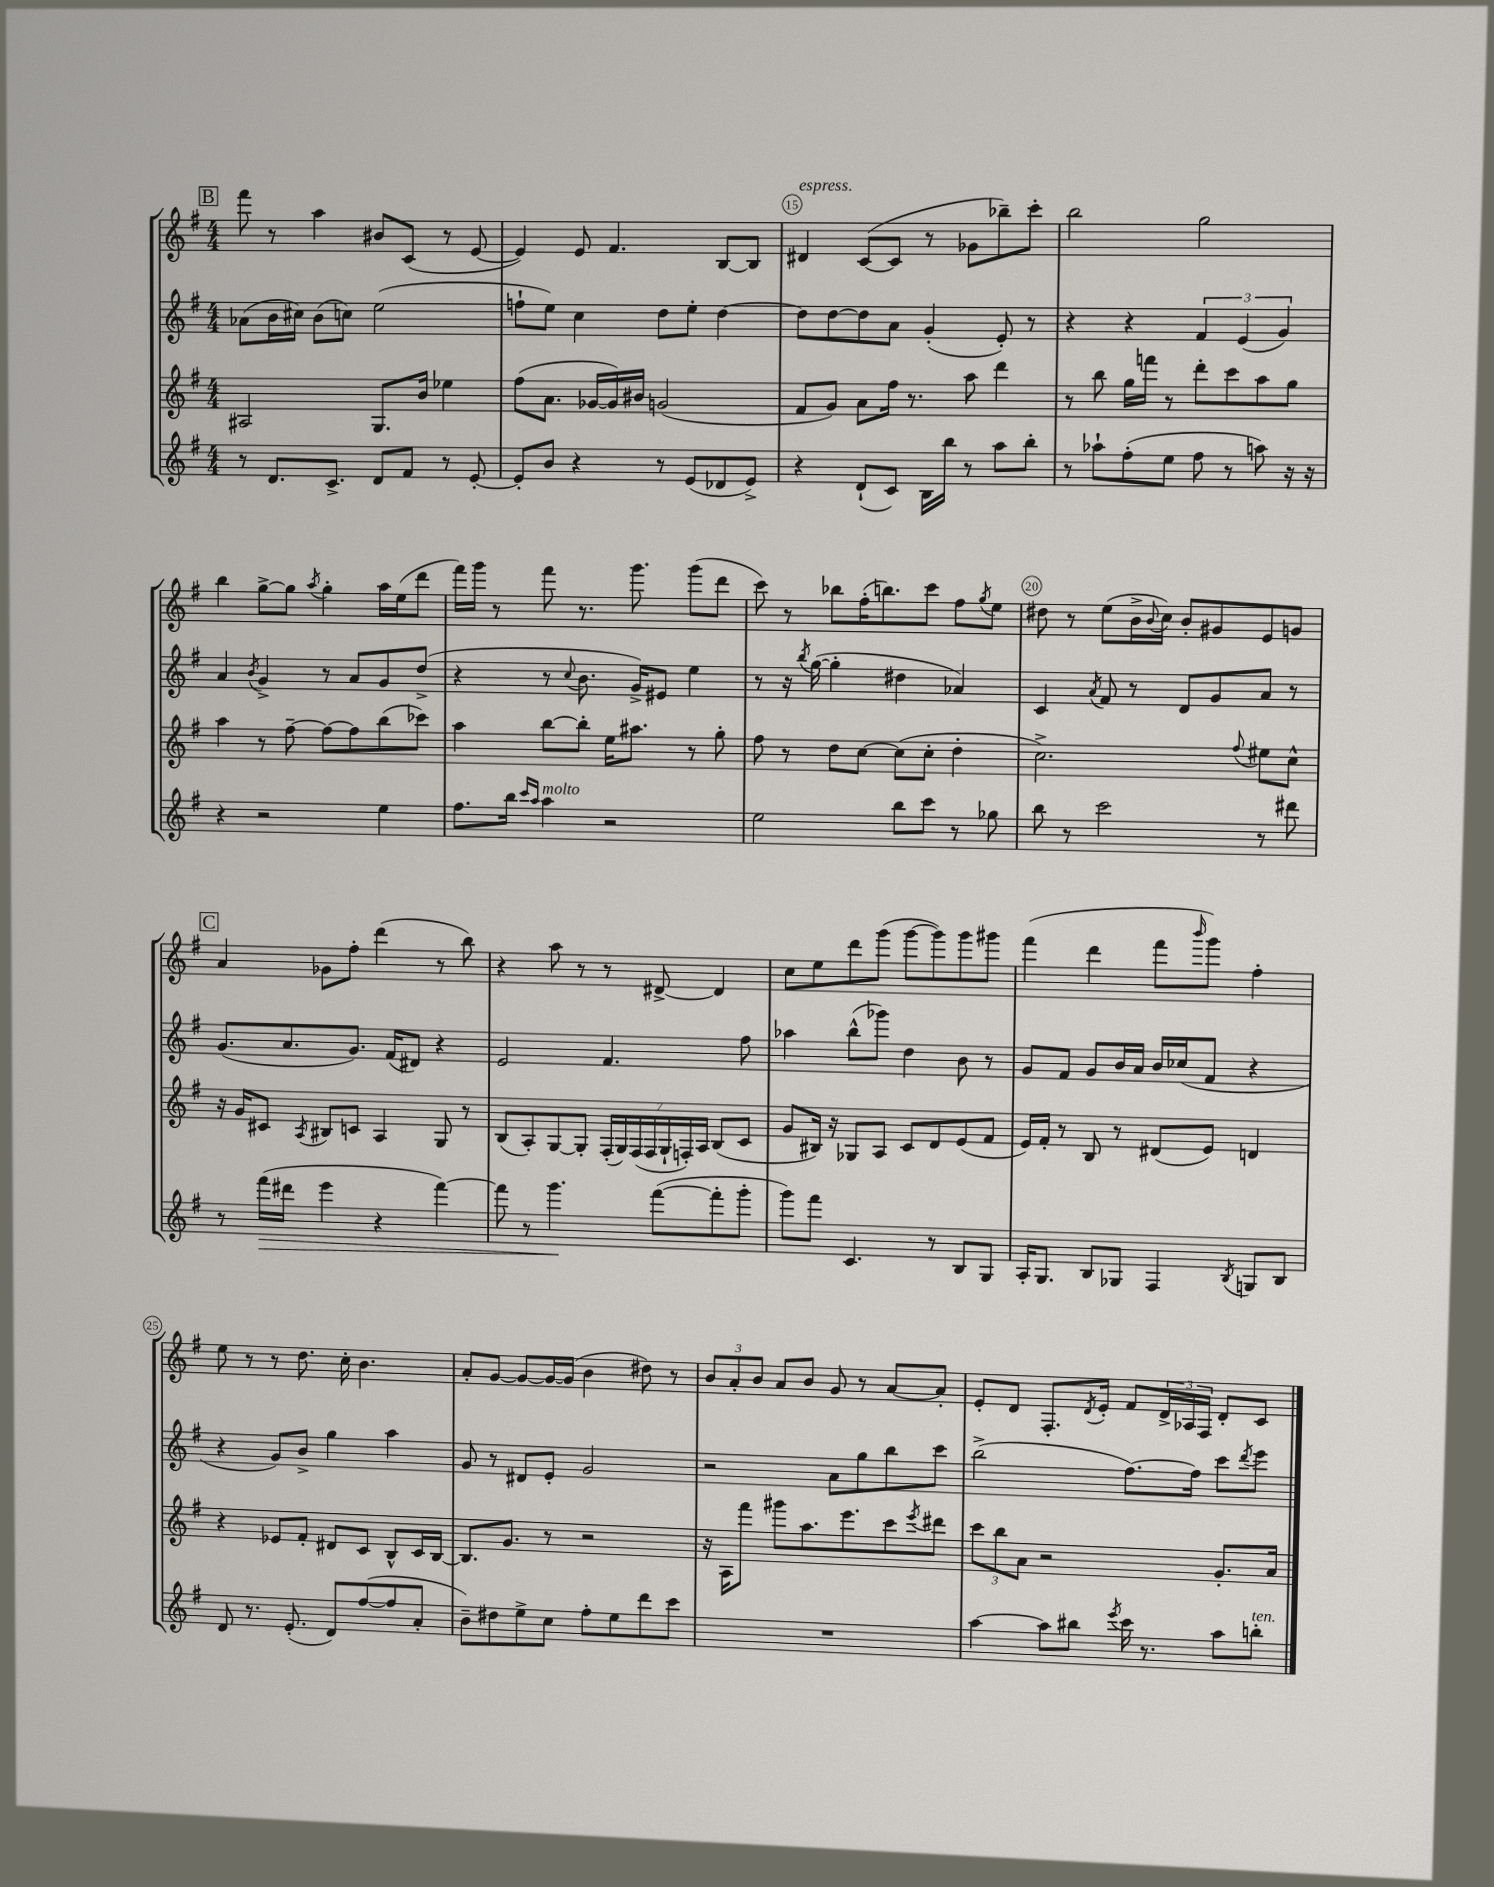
<<
\new StaffGroup <<
\new Staff = "s0" {
    \clef treble \key g \major \numericTimeSignature \time 4/4
    \mark \markup { \box "B" } fis'''8 r8 a''4 bis'8 c'8( r8 e'8~ |
    e'4) e'8 fis'4. b8~ b8 |
    dis'4^\markup { \italic "espress." } c'8~( c'8 r8 ges'8 bes''8--) c'''8-. |
    b''2 g''2 |
    b''4 g''8~-> g''8 \acciaccatura { a''8 } g''4-. a''16 e''16( d'''8 |
    fis'''16) g'''16 r8 fis'''8 r8. g'''8. g'''8( d'''8 |
    c'''8) r8 bes''8 fis''16-.( b''8.) c'''8 fis''8 \acciaccatura { g''8 } e''8 |
    dis''8 r8 e''8( b'16-> \appoggiatura { b'8 } c''16) b'8-. gis'8 e'8 g'8 |
    \mark \markup { \box "C" } a'4 ges'8 fis''8-. d'''4( r8 b''8) |
    r4 a''8 r8 r8 dis'8~-> dis'4 |
    c''8 e''8 d'''8 g'''8( g'''8~ g'''8) g'''8 gis'''8 |
    fis'''4( d'''4 fis'''8 \grace { b'''16 } g'''8) fis''4-. |
    e''8 r8 r8 d''8. c''16-. b'4. |
    a'8-. g'8~ g'8~ g'16~ g'16( b'4 dis''8) r8 |
    \tuplet 3/2 { b'8 a'8-. b'8 } a'8 b'8 g'8 r8 a'8~ a'8-. |
    e'8-. d'8 fis8.-. \acciaccatura { d'8 } e'16-. fis'8 \tuplet 3/2 { d'16-> aes16 fis16 } d'8-. c'8 \bar "|." |
}
\new Staff = "s1" {
    \clef treble \key g \major \numericTimeSignature \time 4/4
    \mark \markup { \box "B" } aes'8( b'16 cis''16) b'8( c''8) e''2( |
    f''8-! e''8) c''4 d''8 e''8-. d''4~ |
    d''8 d''8~ d''8 a'8 g'4-.( e'8-.) r8 |
    r4 r4 \tuplet 3/2 { fis'4 e'4( g'4) } |
    a'4 \acciaccatura { b'8 } g'4-> r8 a'8 g'8 d''8->( |
    r4 r8 \appoggiatura { c''8 } b'8. g'16->) eis'8 e''4 |
    r8 r16 \acciaccatura { b''8 } g''16~( g''4-. dis''4 aes'4) |
    c'4 \acciaccatura { a'8 } fis'8 r8 d'8 g'8 a'8 r8 |
    \mark \markup { \box "C" } g'8.( a'8. g'8.) fis'16( dis'8) r4 |
    e'2 fis'4. fis''8 |
    aes''4 b''8-^( ges'''8) d''4 b'8 r8 |
    g'8 fis'8 g'8 b'16 a'16 b'16 ces''16( fis'8 r4 |
    r4 g'8) b'8-> g''4 a''4 |
    g'8 r8 dis'8 e'8-. g'2 |
    r2 a'8 g''8 b''8 c'''8 |
    b''2->( fis''8.~) fis''16 c'''8 \acciaccatura { d'''8 } e'''8 \bar "|." |
}
\new Staff = "s2" {
    \clef treble \key g \major \numericTimeSignature \time 4/4
    \mark \markup { \box "B" } ais2 g8. b'16 ees''4 |
    fis''8( a'8. ges'16~ ges'16) bis'16 g'2( |
    fis'8 g'8) a'8 fis''16 r8. a''8 d'''4 |
    r8 b''8 g''16 f'''16 r8 d'''8-. c'''8 a''8 g''8 |
    a''4 r8 fis''8~-- fis''8~ fis''8 b''8( ces'''8) |
    a''4 b''8~ b''8-. e''16 ais''8. r8 g''8-. |
    fis''8 r8 d''8 c''8~ c''8( c''8-. d''4-. |
    c''2.->) \appoggiatura { fis''8 } eis''8 c''8-^ |
    \mark \markup { \box "C" } r16 g'16 cis'8 \acciaccatura { a8 } bis8 c'8 a4 g8 r8 |
    b8( a8-.) g8~ g8-. \tuplet 7/4 { fis16-.( g16) fis16( fis16 g16-! f16-.) a16 } b8( c'8 |
    g'8 bis16) r16 ges8 a8 c'8 d'8 e'8( fis'8 |
    e'16) fis'16-. r8 b8 r8 dis'8( e'8) d'4 |
    r4 ees'8 fis'8-. dis'8 c'8 b8-^ c'16 b16~ |
    b8. g'8. r8 r2 |
    r16 a16 fis'''8 gis'''8 a''8. e'''8. c'''8 \acciaccatura { e'''8 } dis'''8 |
    \tuplet 3/2 { c'''8 b''8 a'8 } r2 g'8.-. a'16 \bar "|." |
}
\new Staff = "s3" {
    \clef treble \key g \major \numericTimeSignature \time 4/4
    \mark \markup { \box "B" } r8 d'8. c'8.-> d'8 fis'8 r8 e'8~-. |
    e'8-. b'8 r4 r8 e'8( des'8 e'8->) |
    r4 d'8-!( c'8) b16 b''16 r8 a''8 b''8-. |
    r8 aes''8-! fis''8-.( e''8 fis''8 r8 a''8) r16 r16 |
    r4 r2 e''4 |
    fis''8. b''16 \grace { c'''16 a''16 } a''4^\markup { \italic "molto" } r2 |
    e''2 b''8 c'''8 r8 ges''8 |
    b''8 r8 c'''2 r8 dis'''8 |
    \mark \markup { \box "C" } r8 fis'''16\>( dis'''16 e'''4 r4 fis'''4~) |
    fis'''8 r8 g'''4.\! fis'''8~( fis'''8-. g'''8-. |
    g'''8) fis'''8 c'4. r8 b8 g8 |
    a16-. g8. b8 ges8 fis4 \acciaccatura { b8 } g8 b8 |
    d'8 r8. e'8.-.( d'8) fis''8~( fis''8 a'8-. |
    b'8--) dis''8 e''8-> c''8 fis''8-. e''8 d'''8 c'''8 |
    R1 |
    a''4~ a''8 bis''8 \acciaccatura { e'''8 } c'''16 r8. a''8 b''8-.^\markup { \italic "ten." } \bar "|." |
}
>>
>>
\layout { \context { \Score currentBarNumber = #13 \override BarNumber.break-visibility = ##(#f #t #t) barNumberVisibility = #(every-nth-bar-number-visible 5) \override BarNumber.stencil = #(make-stencil-circler 0.1 0.3 ly:text-interface::print) } }
